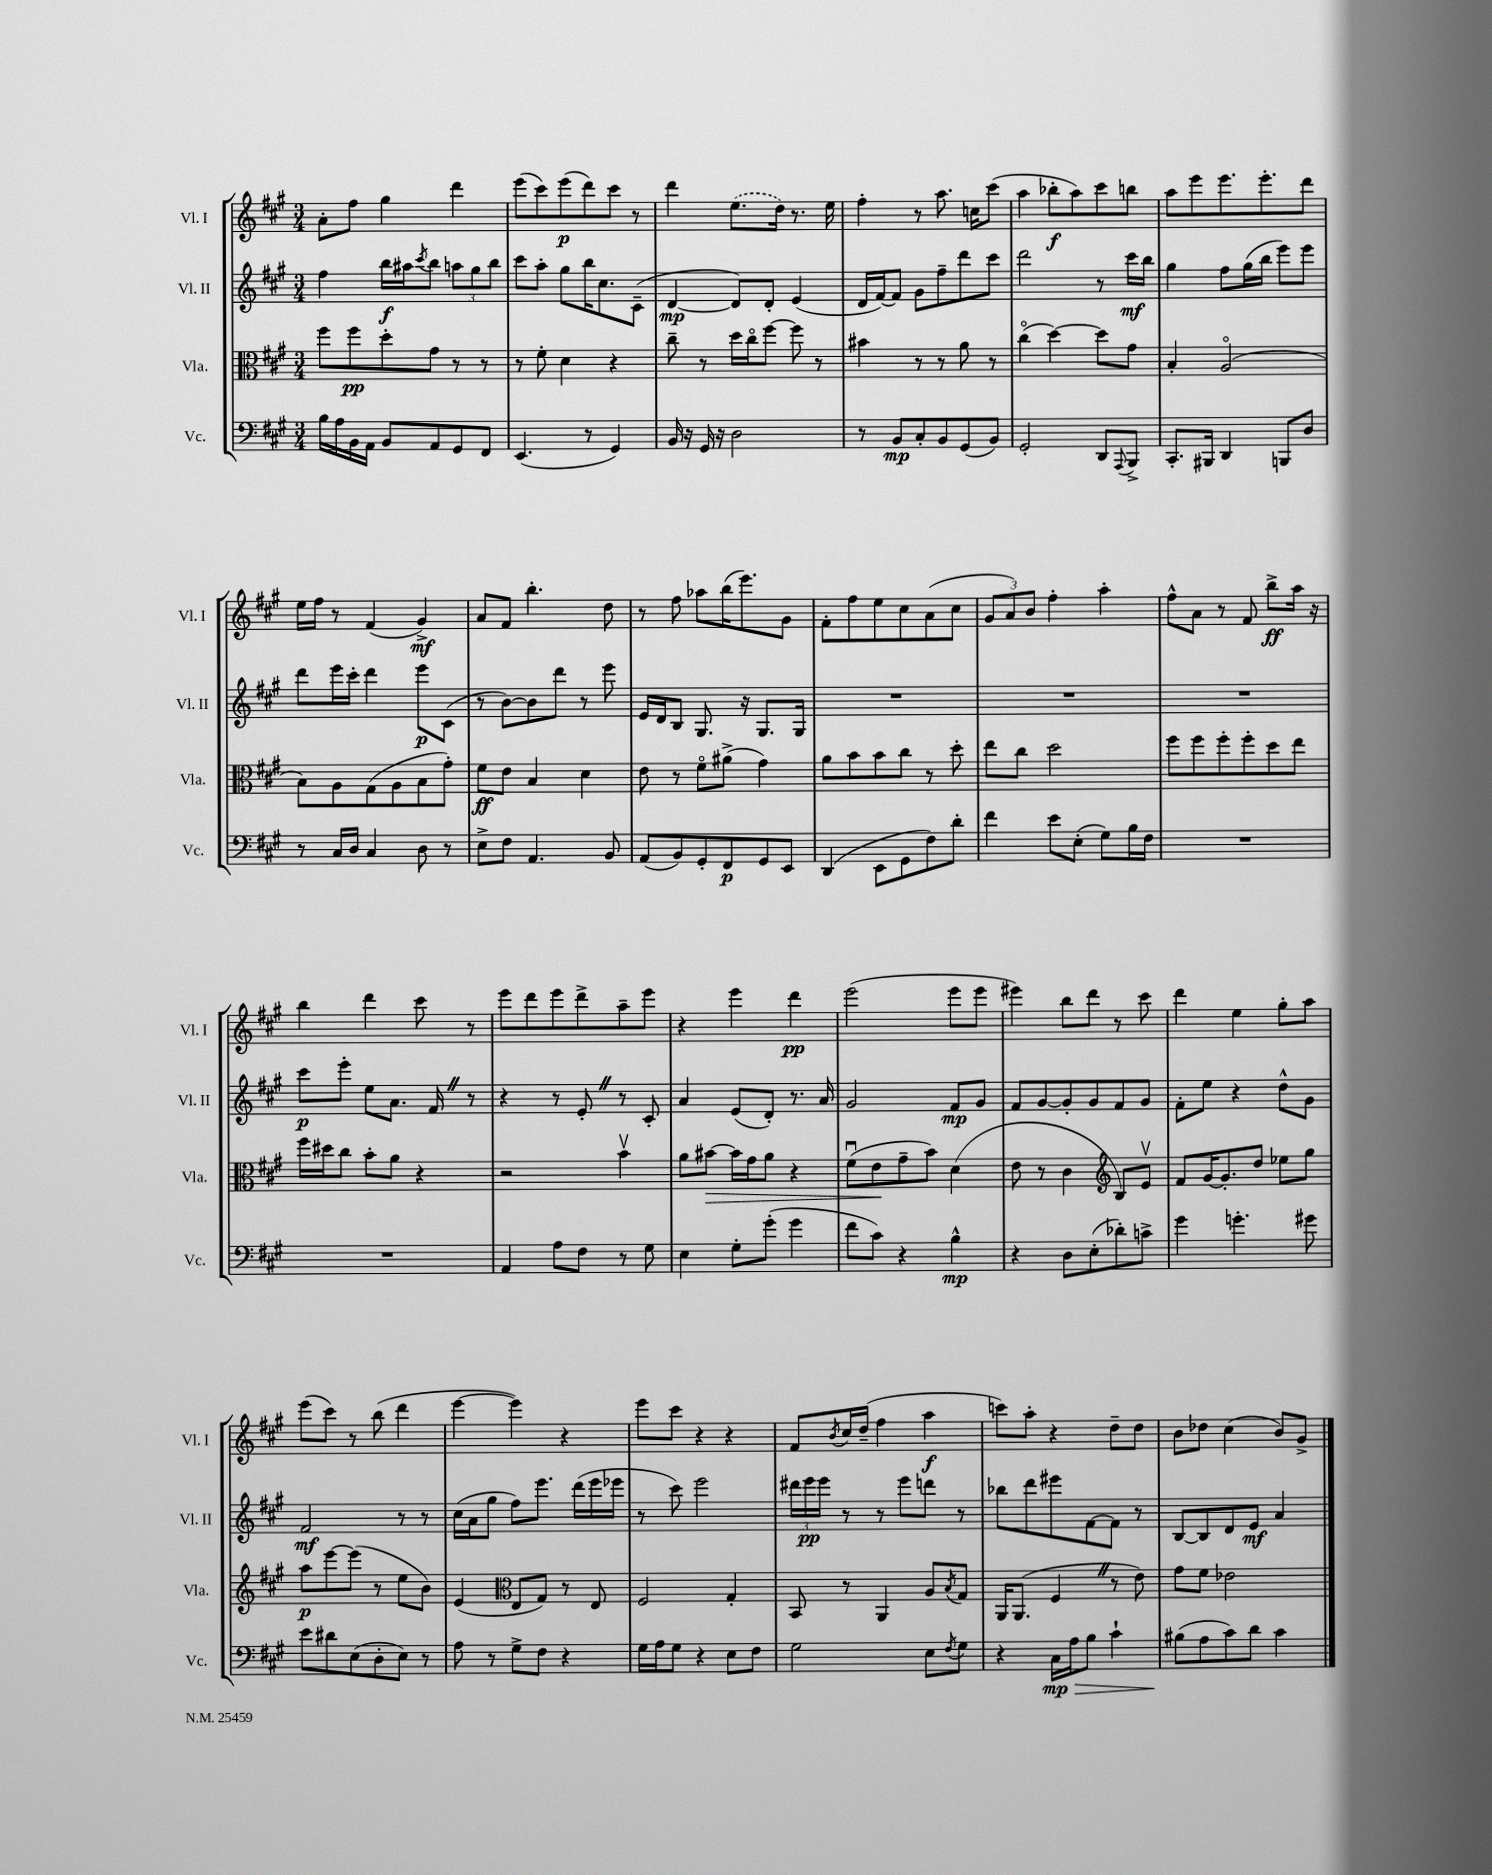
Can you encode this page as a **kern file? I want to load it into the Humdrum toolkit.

**kern	**kern	**kern	**kern
*staff4	*staff3	*staff2	*staff1
*clefF4	*clefC3	*clefG2	*clefG2
*k[f#c#g#]	*k[f#c#g#]	*k[f#c#g#]	*k[f#c#g#]
*M3/4	*M3/4	*M3/4	*M3/4
16B	8ff#	4ff#	8a'
16A	.	.	.
16BB	8ff#	.	8ff#
16AA	.	.	.
8BB	8dd'	16bb	4gg#
.	.	16aa#	.
.	.	8qccc#	.
8AA	8g#	8bb	.
8GG#	8r	12aa	4ddd
.	.	12gg#	.
8FF#	8r	.	.
.	.	12bb	.
=	=	=	=
(4.EE	8r	8ccc#	(8eee
.	8f#'	8aa'	8ccc#)
.	4d	8gg#	(8eee
8r	.	16bb	8ddd)
.	.	8.cc#	.
4GG#)	4r	.	8ccc#
.	.	(8c#~	8r
=	=	=	=
16BB	8cc#~	[4d	4ddd
16r	.	.	.
16GG#	8r	.	.
16r	.	.	.
2D	16dd	8d])	(8.ee
.	16cc#o	.	.
.	[8ff#	8d'	.
.	.	.	16dd)
.	8ff#]	(4e	8.r
.	8r	.	.
.	.	.	16ee
=	=	=	=
8r	4b#	16d	4ff#'
.	.	[16f#)	.
8BB	.	8f#]	.
8C#'	8r	8g#	8r
8BB	8r	8ff#~	8.aa
(8GG#	8a	8ddd	.
.	.	.	16cc
8BB)	8r	8ccc#	(8ccc#
=	=	=	=
2GG#'	(4cc#o	2ddd	4aa
.	[4dd)	.	8bb-'
.	.	.	8aa)
8DD	8dd]	8r	8ccc#
8qqAAA	.	.	.
8BBB^	8g#	16ccc#	8bb
.	.	16bb	.
=	=	=	=
8.CC#'	4B'	4gg#	8aa
.	.	.	8eee
16BBB#	.	.	.
4DD	(2Ao	8ff#	8.eee
.	.	(16gg#	.
.	.	16bb	8.eee'
8BBB	.	8eee)	.
8D	.	8eee	8ddd
=	=	=	=
8r	8B)	8ddd	16ee
.	.	.	16ff#
16C#	8A	16eee	8r
16D	.	16ccc#'	.
4C#	(8G#	4ddd	(4f#
.	8A	.	.
8D	8B	8eee	4g#^)
8r	8g#')	(8c#	.
=	=	=	=
8E^	8f#	8r	8a
8F#	8e	[8b)	8f#
4.AA	4B	8b]	4.bb'
.	.	8ddd	.
.	4d	8r	.
8BB	.	8eee	8dd
=	=	=	=
(8AA	8e	16e	8r
.	.	16d	.
8BB)	8r	8B	8ff#
8GG#'	8f#o	8.G#	8aa-
8FF#	(8a#^	.	(16bb
.	.	16r	8.eee)
8GG#	4g#)	8.G#	.
8EE	.	.	8g#
.	.	16G#	.
=	=	=	=
(4DD	8a	2.r	8f#'
.	8b	.	8ff#
8EE	8b	.	8ee
8GG#	8cc#	.	8cc#
8F#)	8r	.	(8a
8d'	8dd'	.	8cc#
=	=	=	=
4f#	8ee	2.r	12g#
.	.	.	12a)
.	8cc#	.	.
.	.	.	12b
8e	2dd	.	4ff#'
(8E'	.	.	.
8G#)	.	.	4aa'
16B	.	.	.
16F#	.	.	.
=	=	=	=
2.r	8ff#	2.r	8ff#^^
.	8ff#	.	8a
.	8ff#'	.	8r
.	8ff#'	.	8f#
.	8dd	.	8bb^
.	8ee	.	16aa
.	.	.	16r
=	=	=	=
2.r	16ff#	8ccc#	4bb
.	16dd#	.	.
.	8cc#	8eee'	.
.	8b'	8ee	4ddd
.	8a	8.a	.
.	4r	.	8ccc#
.	.	16f#	.
.	.	8r	8r
=	=	=	=
4AA	2r	4r	8eee
.	.	.	8ddd
8A	.	8r	8eee
8F#	.	8e'	8ddd^
8r	4bv	8r	8aa~
8G#	.	8c#'	8eee
=	=	=	=
4E	8a	4a	4r
.	[8b#	.	.
8G#'	16b#]	(8e	4eee
.	16g#	.	.
(8g#'	8a	8d')	.
4g#	4r	8.r	4ddd
.	.	16a	.
=	=	=	=
8f#	(8f#u	2g#	(2eee
8c#)	8e	.	.
4r	8g#~	.	.
.	8b)	.	.
4B^^	(4d	8f#	8eee
.	.	8g#	8eee
=	=	=	=
4r	8e	8f#	4eee#)
.	8r	[8g#	.
8D	4c#	8g#']	8bb
(8E'	.	8g#	8ddd
*	*clefG2	*	*
8d-')	8B)	8f#	8r
8c^	8ev	8g#	8ccc#
=	=	=	=
4g#	8f#	8f#'	4ddd
.	[16g#	8ee	.
.	8.g#']	.	.
4.g'	.	4r	4ee
.	8dd	.	.
.	8ee-	8dd^^	8gg#'
8g#	8gg#	8g#	8aa
=	=	=	=
8e	8aa	2f#	(8eee
8d#	[8eee	.	8ccc#)
(8E	(8eee]	.	8r
8D'	8r	.	(8bb
8E)	8ee	8r	4ddd
8r	8b)	8r	.
=	=	=	=
8A	(4e	(16cc#	[4eee
.	.	16a	.
8r	.	8gg#	.
*	*clefC3	*	*
8G#^	8E	8ff#)	4eee])
8F#	8G#)	8.eee	.
4r	8r	.	4r
.	.	(16ddd	.
.	8E	16eee	.
.	.	16eee-	.
=	=	=	=
16G#	2F#	8r	8eee
16A	.	.	.
8G#	.	8ccc#)	8ccc#
4r	.	2eee	4r
8E	4G#'	.	4r
8F#	.	.	.
=	=	=	=
2G#	8BB	24ddd#	8f#
.	.	24eee	.
.	.	24eee	.
.	.	.	8qb
.	8r	8r	16cc#
.	.	.	(16dd~
.	4AA	8r	4ff#
.	.	8eee	.
8E	8A	8ddd	4aa
8qF#	8qB	.	.
8G#	8G#	8r	.
=	=	=	=
4r	16AA	8bb-	8ccc)
.	(8.AA	.	.
.	.	8ddd	8aa'
16C#	4F#	8eee#	4r
16A	.	.	.
8B	.	[8f#	.
4c#`	8r	8f#]	8dd~
.	8e)	8r	8dd
=	=	=	=
(8B#	8g#	[8B	8b
8A	8f#	8B]	8dd-
8c#)	2e-	8d	(4cc#
8d	.	8e	.
4c#	.	4a	8b)
.	.	.	8g#^
==	==	==	==
*-	*-	*-	*-
